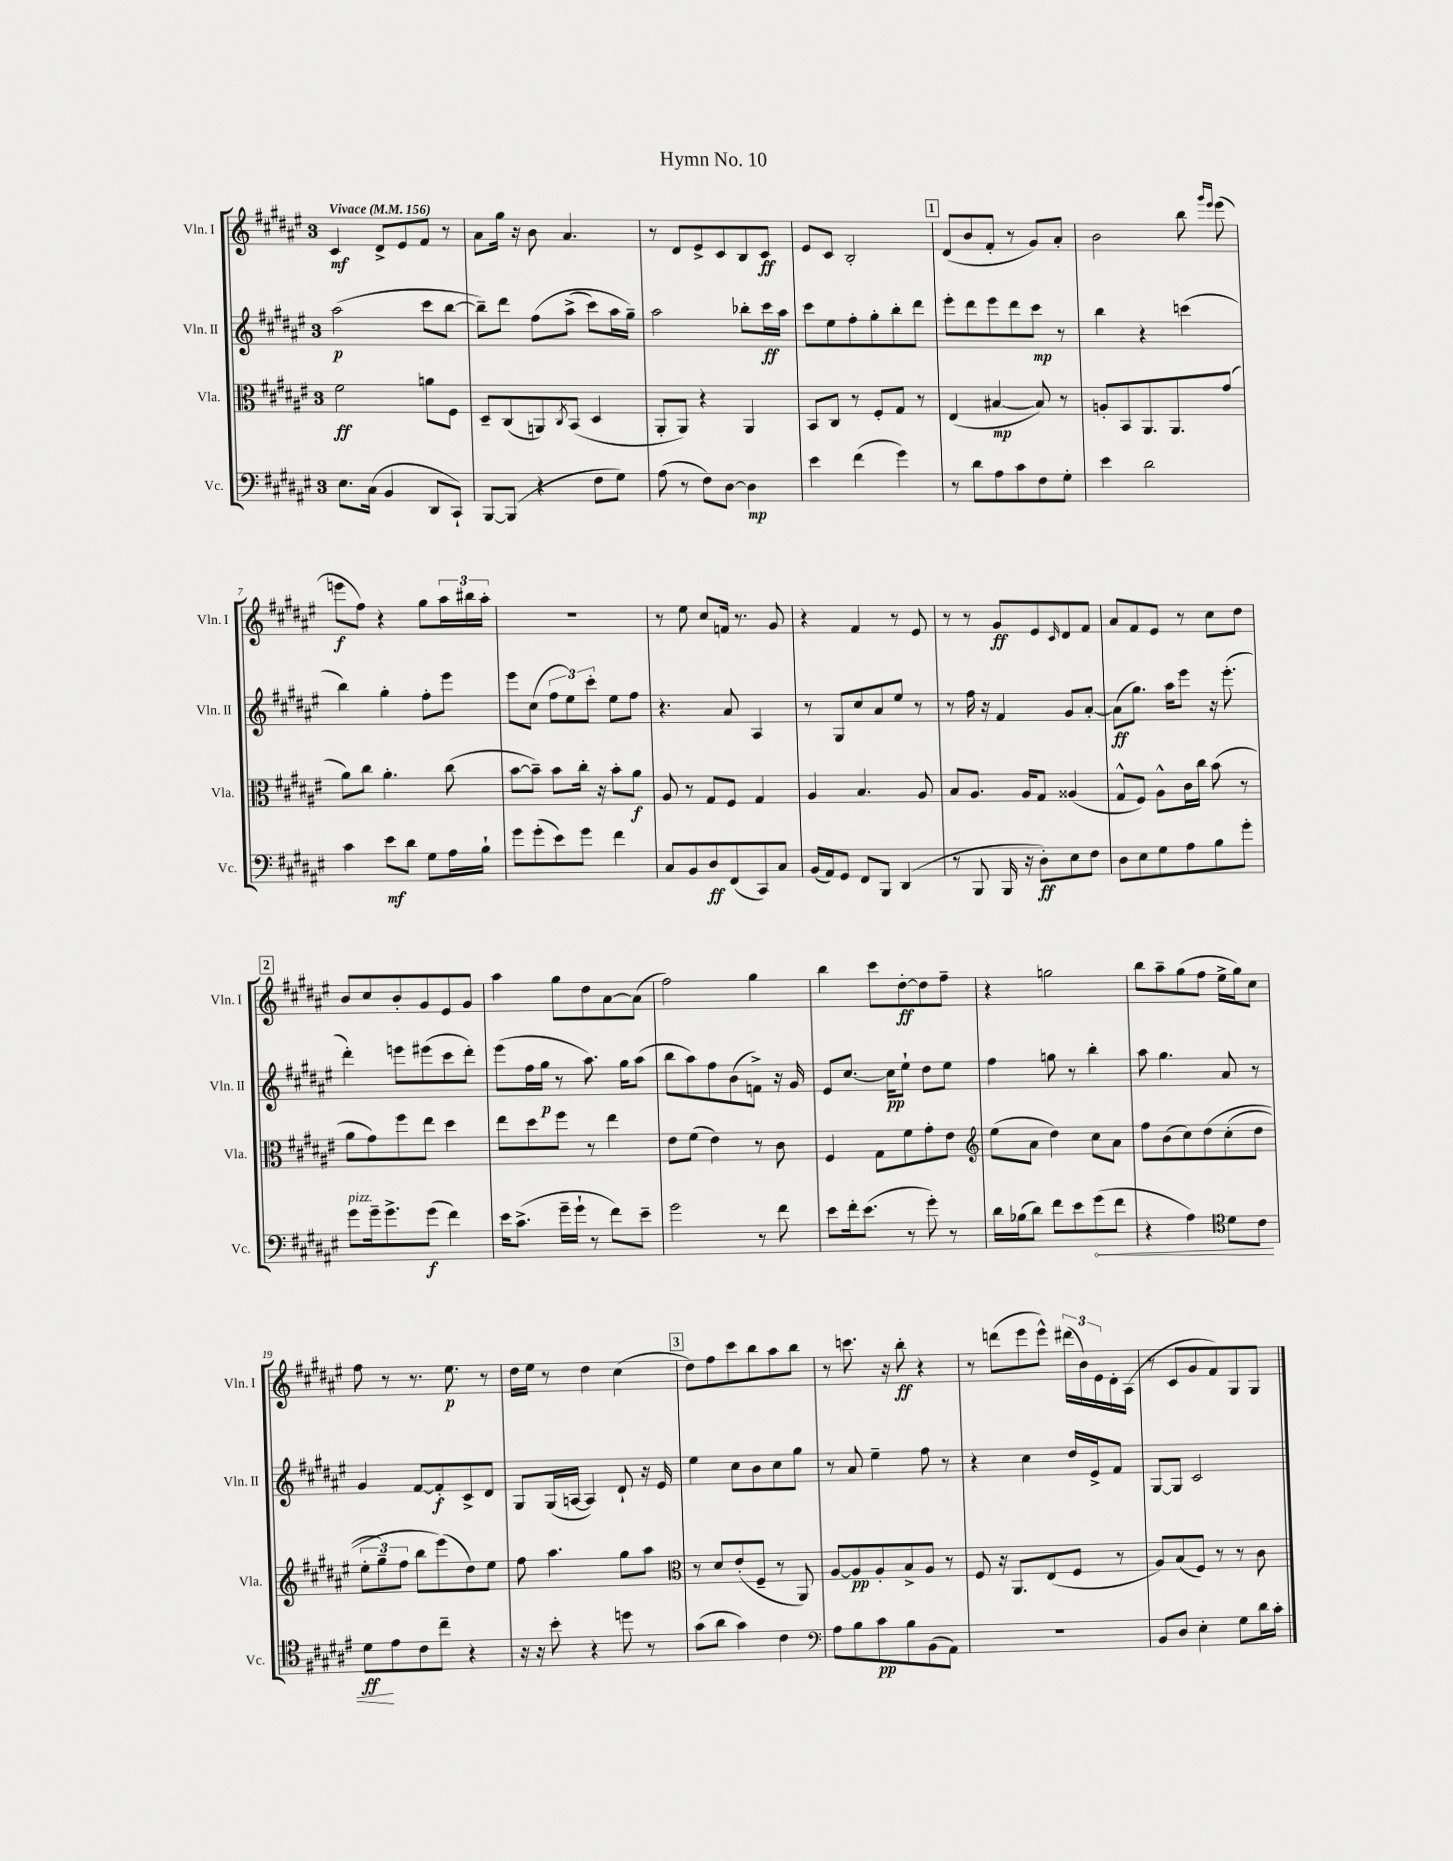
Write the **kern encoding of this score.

**kern	**dynam	**kern	**dynam	**kern	**dynam	**kern	**dynam
*part4	*part4	*part3	*part3	*part2	*part2	*part1	*part1
*staff4	*staff4	*staff3	*staff3	*staff2	*staff2	*staff1	*staff1
*I"Vc.	*	*I"Vla.	*	*I"Vln. II	*	*I"Vln. I	*
*I'Vc.	*	*I'Vla.	*	*I'Vln. II	*	*I'Vln. I	*
*clefF4	*	*clefC3	*	*clefG2	*	*clefG2	*
*k[f#c#g#d#a#e#]	*	*k[f#c#g#d#a#e#]	*	*k[f#c#g#d#a#e#]	*	*k[f#c#g#d#a#e#]	*
*M3/4	*	*M3/4	*	*M3/4	*	*M3/4	*
*MM156	*	*MM156	*	*MM156	*	*MM156	*
=1	=1	=1	=1	=1	=1	=1	=1
!	!	!	!	!	!	!LO:TX:a:B:t=Vivace	!
8.E#\L	.	2f#\	ff	(2aa#\	p	4c#/	mf
(16C#\Jk	.	.	.	.	.	.	.
4BB/	.	.	.	.	.	8d#^/L	.
.	.	.	.	.	.	8e#/	.
8DD#/L	.	8an\L	.	8ccc#\L	.	8f#/J	.
8CC#`/J)	.	8F#\J	.	[8bb\J	.	8r	.
=2	=2	=2	=2	=2	=2	=2	=2
[8BBB/L	.	8D#~/L	.	8bb~\L])	.	8a#\L	.
(8BBB/J]	.	(8C#/	.	8ddd#\J	.	16gg#\Jk	.
.	.	.	.	.	.	16r	.
4r	.	8AAn/)	.	(8ff#\L	.	8b\	.
.	.	8qC#/	.	.	.	.	.
.	.	(8BB/J	.	(8aa#^\J	.	4.a#/	.
8F#\L	.	4D#/	.	8ccc#\L)	.	.	.
8G#\J)	.	.	.	16aa#\L	.	.	.
.	.	.	.	16gg#~\JJ)	.	.	.
=3	=3	=3	=3	=3	=3	=3	=3
(8A#\	.	8AA#'/L	.	2aa#\	.	8r	.
8r	.	8AA#/J)	.	.	.	8d#/L	.
8F#\L)	.	4r	.	.	.	8e#^/	.
[8D#\J	.	.	.	.	.	8c#/	.
4D#\]	mp	4AA#/	.	8bb-X'\L	.	8B/	.
.	.	.	.	16ccc#\L	ff	8c#/J	ff
.	.	.	.	16aa#\JJ	.	.	.
=4	=4	=4	=4	=4	=4	=4	=4
4e#\	.	8BB/L	.	8ccc#\L	.	8e#/L	.
.	.	8C#/J	.	8ee#\	.	8c#/J	.
(4f#\	.	8r	.	8ff#'\	.	2B'/	.
.	.	8F#'/L	.	8gg#'\	.	.	.
4g#\)	.	8G#/J	.	8bb'\	.	.	.
.	.	8r	.	8ddd#\J	.	.	.
!!LO:REH:place=s1:t=1
=5	=5	=5	=5	=5	=5	=5	=5
8r	.	(4E#/	.	8eee#'\L	.	(8d#/L	.
8d#\L	.	.	.	8ddd#\	.	8b/	.
8A#\	.	[4B#X/	mp	8eee#\	.	8f#'/J	.
8c#\	.	.	.	8ddd#\	.	8r	.
8F#\	.	8B#/])	.	8ccc#\J	mp	8g#/L)	.
8G#'\J	.	8r	.	8r	.	8a#'/J	.
=6	=6	=6	=6	=6	=6	=6	=6
4e#\	.	8An'/L	.	4bb\	.	2b\	.
.	.	8BB/	.	.	.	.	.
2d#\	.	8.AA#/	.	4r	.	.	.
.	.	8.AA#/	.	.	.	.	.
.	.	.	.	(4cccn\	.	8bb\	.
.	.	.	.	.	.	16qqggg#/LL	.
.	.	.	.	.	.	16qqeee#/JJ	.
.	.	(8g#/J	.	.	.	(8eee#\	.
!!LO:LB:g=z
=7	=7	=7	=7	=7	=7	=7	=7
4c#\	.	8a#\L)	.	4bb\)	.	8eeen\L	f
.	.	8cc#\J	.	.	.	8ff#\J)	.
8e#\L	mf	4.a#'\	.	4gg#'\	.	4r	.
8d#\J	.	.	.	.	.	.	.
8G#\L	.	.	.	8ff#'\L	.	8gg#\L	.
16A#\L	.	(8cc#\	.	8eee#\J	.	24aa#\L	.
.	.	.	.	.	.	24bb#X\	.
16B`\JJ	.	.	.	.	.	.	.
.	.	.	.	.	.	24aa#'\JJ	.
=8	=8	=8	=8	=8	=8	=8	=8
8g#\L	.	[8b\L	.	8eee#\L	.	2.r	.
(8g#'\	.	8b~\J])	.	(8cc#\J	.	.	.
8e#\)	.	8b\L	.	12ff#\L	.	.	.
.	.	.	.	12ee#\)	.	.	.
8g#\J	.	16cc#'\Jk	.	.	.	.	.
.	.	.	.	12ccc#'\J	.	.	.
.	.	16r	.	.	.	.	.
4f#\	.	8b'\L	.	8ee#\L	.	.	.
.	.	8a#\J	f	8ff#\J	.	.	.
=9	=9	=9	=9	=9	=9	=9	=9
8C#/L	.	8A#/	.	4.r	.	8r	.
8BB/	.	8r	.	.	.	8ee#\	.
8D#/	ff	8G#/L	.	.	.	8cc#/L	.
(8FF#/	.	8F#/J	.	8a#/	.	16fn/Jk	.
.	.	.	.	.	.	8.r	.
8CC#/)	.	4G#/	.	4A#/	.	.	.
8C#/J	.	.	.	.	.	8g#/	.
=10	=10	=10	=10	=10	=10	=10	=10
(16BB/LL	.	4A#/	.	8r	.	4r	.
16AA#/J)	.	.	.	.	.	.	.
8GG#/J	.	.	.	8G#/L	.	.	.
8FF#/L	.	4.B/	.	8cc#/	.	4f#/	.
8BBB/J	.	.	.	8a#/	.	.	.
(4DD#/	.	.	.	8ee#/J	.	8r	.
.	.	8A#/	.	8r	.	8e#/	.
=11	=11	=11	=11	=11	=11	=11	=11
8r	.	8B/L	.	8r	.	8r	.
8BBB/	.	8.A#/J	.	16ff#\	.	8r	.
.	.	.	.	16r	.	.	.
16BBB/	.	.	.	4f#/	.	8g#/L	ff
16r	.	16A#/KL	.	.	.	.	.
8D#'\L)	ff	8G#/J	.	.	.	8e#/	.
.	.	.	.	.	.	16qqc#/	.
8E#\	.	(4A##X/	.	8g#/L	.	8d#/	.
8F#\J	.	.	.	[8a#'/J	.	8f#/J	.
=12	=12	=12	=12	=12	=12	=12	=12
8D#\L	.	8G#^^/L	.	(8a#\L]	ff	8a#/L	.
8E#\	.	8F#/J)	.	8.gg#\J)	.	8f#/	.
8G#\	.	8A#^^\L	.	.	.	8e#/J	.
.	.	.	.	16aa#\KL	.	.	.
8A#\	.	16c#\L	.	8eee#\J	.	8r	.
.	.	16cc#\JJ	.	.	.	.	.
8B\	.	(8b\	.	16r	.	8cc#\L	.
.	.	.	.	(8.eee#'\	.	.	.
8g#'\J	.	8r	.	.	.	8dd#\J	.
!!LO:LB:g=z
!!LO:REH:place=s1:t=2
=13	=13	=13	=13	=13	=13	=13	=13
!LO:TX:a:i:t=pizz.	!	!	!	!	!	!	!
8g#\L	.	8a#\L	.	4ddd#'\)	.	8b/L	.
16g#~\k	.	8g#\)	.	.	.	8cc#/	.
8.g#^\	.	.	.	.	.	.	.
.	.	8ff#\	.	8eeen\L	.	8b'/	.
(8g#\J	f	8ee#\J	.	(8eee#X\	.	8g#/	.
4f#\)	.	4dd#\	.	8ccc#\	.	8e#/	.
.	.	.	.	8ddd#'\J)	.	8g#/J	.
=14	=14	=14	=14	=14	=14	=14	=14
16e#\KL	.	8ee#\L	.	(8eee#\L	.	4aa#\	.
(8.c#^\J	.	.	.	.	.	.	.
.	.	8dd#\	.	16ff#\L	.	.	.
.	.	.	.	16gg#\JJ	p	.	.
16g#~\LL	.	8ff#\J	.	8r	.	8gg#\L	.
16g#`\JJ	.	.	.	.	.	.	.
8r	.	8r	.	8.aa#\)	.	8dd#\	.
8f#\L)	.	4ee#\	.	.	.	[8a#\	.
.	.	.	.	16gg#\KL	.	.	.
8e#~\J	.	.	.	(8aa#\J	.	(8a#\J]	.
=15	=15	=15	=15	=15	=15	=15	=15
2g#\	.	8e#\L	.	8bb\L	.	2ff#\)	.
.	.	(8f#\J	.	8aa#\)	.	.	.
.	.	4e#\)	.	8ff#\	.	.	.
.	.	.	.	(8b\	.	.	.
8r	.	8r	.	8fn^\J)	.	4gg#\	.
8f#\	.	8c#\	.	16r	.	.	.
.	.	.	.	16g#/	.	.	.
=16	=16	=16	=16	=16	=16	=16	=16
8e#\L	.	4F#/	.	8e#/L	.	4bb\	.
16f#'\k	.	.	.	[8.cc#/J	.	.	.
(8.e#\J	.	.	.	.	.	.	.
.	.	8G#\L	.	.	.	8ccc#\L	.
.	.	.	.	16cc#\KL]	pp	.	.
8r	.	8f#\	.	8ee#`\J	.	[8dd#'\	ff
8g#'\)	.	8g#'\	.	8dd#\L	.	8dd#\]	.
8r	.	8e#\J	.	8ee#\J	.	8ff#~\J	.
=17	=17	=17	=17	=17	=17	=17	=17
*	*	*clefG2	*	*	*	*	*
16d#\LL	.	(8ee#\L	.	4ff#\	.	4r	.
(16B-X\J	.	.	.	.	.	.	.
8d#\J)	.	8a#\J	.	.	.	.	.
8f#\L	.	4dd#\)	.	8ggn\	.	2ggn\	.
8e#\	.	.	.	8r	.	.	.
!	!LO:HP:b	!	!	!	!	!	!
(8g#\	<	8cc#\L	.	4bb'\	.	.	.
8f#\J	.	8a#\J	.	.	.	.	.
=18	=18	=18	=18	=18	=18	=18	=18
4r	.	8ff#\L	.	8aa#\	.	8bb\L	.
.	.	(8b\	.	4.gg#\	.	8aa#~\	.
4A#\)	.	8cc#\)	.	.	.	(8gg#\	.
.	.	(8dd#\	.	.	.	8ff#\J	.
*clefC4	*	*	*	*	*	*	*
8d#\L	.	(8cc#'\	.	8a#/	.	16ee#^\LL	.
.	.	.	.	.	.	16gg#\J)	.
8c#\J	.	8dd#\J	.	8r	.	8cc#\J	.
!!LO:LB:g=z
=19	=19	=19	=19	=19	=19	=19	=19
8d#\L	ff	12ee#'\L	.	4g#/	.	8ff#\	.
.	.	12gg#~\)	.	.	.	.	.
8e#\	[	.	.	.	.	8r	.
.	.	12ff#\J	.	.	.	.	.
8c#\	.	8bb\L	.	[8f#/L	.	8.r	.
8cc#~\J	.	(8eee#\)	.	8f#'/]	f	.	.
.	.	.	.	.	.	8.ee#\	p
4r	.	8dd#\)	.	8c#^/	.	.	.
.	.	8ee#\J	.	8d#/J	.	8r	.
=20	=20	=20	=20	=20	=20	=20	=20
16r	.	8ff#\	.	8G#/L	.	16dd#\LL	.
16r	.	.	.	.	.	16ee#\JJ	.
8b'\	.	4.aa#\	.	(16G#/L	.	8r	.
.	.	.	.	[16An/JJ	.	.	.
4r	.	.	.	4A/])	.	4dd#\	.
8ddn\	.	8gg#\L	.	8d#`/	.	(4cc#\	.
8r	.	8aa#\J	.	16r	.	.	.
.	.	.	.	16e#/	.	.	.
!!LO:REH:place=s1:t=3
=21	=21	=21	=21	=21	=21	=21	=21
*	*	*clefC3	*	*	*	*	*
(8g#\L	.	8r	.	4ee#\	.	8dd#\L)	.
8a#\J	.	8d#/L	.	.	.	8ff#\	.
4g#\)	.	(8e#'/	.	8cc#\L	.	8ccc#\	.
.	.	8F#~/J	.	8b\	.	8bb\	.
4c#\	.	8r	.	8cc#\	.	8aa#\	.
.	.	8AA#/)	.	8gg#\J	.	8bb\J	.
=22	=22	=22	=22	=22	=22	=22	=22
*clefF4	*	*	*	*	*	*	*
8A#\L	.	[8A#/L	.	8r	.	8r	.
8B\	.	8A#/]	pp	8a#/	.	8.cccn\	.
8c#\	pp	8A#'/	.	4ee#~\	.	.	.
.	.	.	.	.	.	16r	.
8B\	.	8B^/	.	.	.	8bb'\	ff
(8BB\	.	8A#/J	.	8ff#\	.	4r	.
8AA#\J)	.	8r	.	8r	.	.	.
=23	=23	=23	=23	=23	=23	=23	=23
2.r	.	8F#/	.	4r	.	8r	.
.	.	16r	.	.	.	(8dddn\L	.
.	.	8.AA#/L	.	.	.	.	.
.	.	.	.	4cc#\	.	8eee#\	.
.	.	(8E#/	.	.	.	8eee#^^\J)	.
.	.	8F#/J	.	16dd#/LL	.	(24ddd#X\LL	.
.	.	.	.	.	.	24b\)	.
.	.	.	.	16e#^/J	.	.	.
.	.	.	.	.	.	24e#\	.
.	.	8r	.	8f#/J	.	16d#'\	.
.	.	.	.	.	.	(16A#\JJ	.
=24	=24	=24	=24	=24	=24	=24	=24
8BB/L	.	8A#/L)	.	[8G#/L	.	8r	.
8D#/J	.	(8B/	.	8G#/J]	.	8c#/L	.
4E#'\	.	8F#/J)	.	2c#/	.	8g#/	.
.	.	8r	.	.	.	8f#/)	.
8G#\L	.	8r	.	.	.	8G#/	.
16d#\L	.	8c#\	.	.	.	8G#/J	.
16c#'\JJ	.	.	.	.	.	.	.
==	==	==	==	==	==	==	==
*-	*-	*-	*-	*-	*-	*-	*-
